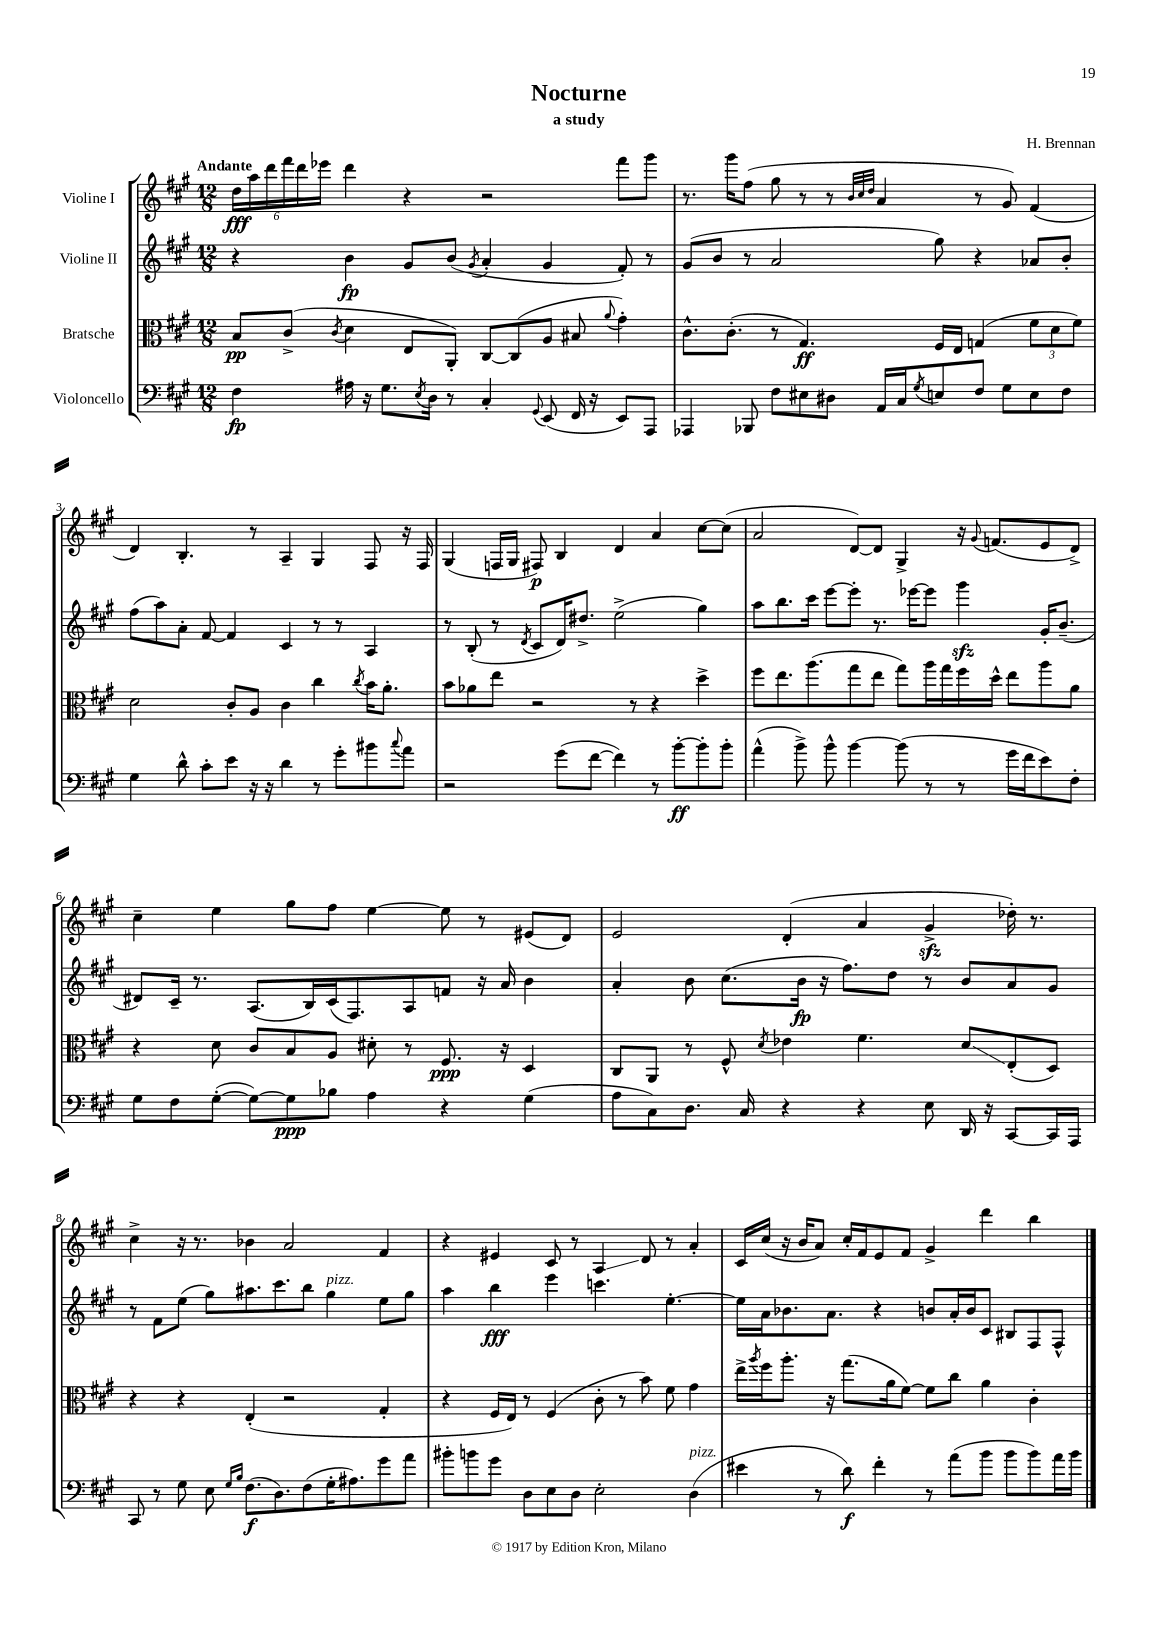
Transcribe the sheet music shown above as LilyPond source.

\header { title = "Nocturne" composer = "H. Brennan" subtitle = "a study" }
<<
\new StaffGroup <<
\new Staff = "s0" \with { instrumentName = "Violine I" } {
    \clef treble \key a \major \numericTimeSignature \time 12/8 \tempo "Andante"
    \tuplet 6/4 { d''16\fff a''16 d'''16 fis'''16 d'''16 ees'''16 } d'''4 r4 r2 fis'''8 gis'''8 |
    r8. gis'''16 fis''8( gis''8 r8 r8 \grace { b'32 cis''32 d''32 } a'4 r8 gis'8) fis'4( |
    d'4) b4.-. r8 a4-- gis4 fis8 r16 fis16 |
    gis4( f16 gis16 fis8\p) b4 d'4 a'4 cis''8~ cis''8( |
    a'2 d'8~) d'8 gis4-> r16 \appoggiatura { gis'8 } f'8.( e'8 d'8->) |
    cis''4-- e''4 gis''8 fis''8 e''4~ e''8 r8 eis'8( d'8) |
    e'2 d'4-.( a'4 gis'4->\sfz des''16-.) r8. |
    cis''4-> r16 r8. bes'4 a'2 fis'4 |
    r4 eis'4 cis'8 r8 a4\glissando d'8 r8 a'4-. |
    cis'16 cis''16( r16 b'16 a'8) cis''16-. fis'16 e'8 fis'8 gis'4-> d'''4 b''4 \bar "|." |
}
\new Staff = "s1" \with { instrumentName = "Violine II" } {
    \clef treble \key a \major \numericTimeSignature \time 12/8
    r4 b'4\fp gis'8 b'8( \acciaccatura { gis'8 } a'4-. gis'4 fis'8-.) r8 |
    gis'8( b'8 r8 a'2 gis''8) r4 aes'8 b'8-. |
    fis''8( a''8) a'8-. fis'8~ fis'4 cis'4 r8 r8 a4 |
    r8 b8-.( r8 \acciaccatura { d'8 } cis'8 d'16) dis''8.-> e''2->( gis''4) |
    a''8 b''8. cis'''16 e'''8~ e'''8-. r8. ees'''16~ ees'''8 gis'''4\sfz gis'16-. b'8.--( |
    dis'8) cis'16-- r8. a8.( b16) cis'16( fis8.) a8 f'8 r16 a'16 b'4 |
    a'4-. b'8 cis''8.( b'16\fp r16 fis''8.) d''8 r8 b'8 a'8 gis'8 |
    r8 fis'8 e''8( gis''8) ais''8. cis'''8. b''8 gis''4^\markup { \italic "pizz." } e''8 gis''8 |
    a''4 b''4\fff e'''4 c'''4. e''4.~-. |
    e''16 a'16 bes'8. a'8. r4 b'8 a'16-. b'16 cis'8 bis8 fis8 fis8-^ \bar "|." |
}
\new Staff = "s2" \with { instrumentName = "Bratsche" } {
    \clef alto \key a \major \numericTimeSignature \time 12/8
    b8\pp cis'8->( \acciaccatura { cis'8 } d'4 e8 a,8-.) cis8~ cis8( a8 bis8 \appoggiatura { a'8 } gis'4-.) |
    cis'8.-^ cis'8.-.( r8 gis4.\ff) fis16 e16 g4( \tuplet 3/2 { fis'8 d'8 fis'8) } |
    d'2 cis'8-. a8 cis'4 cis''4 \acciaccatura { cis''8 } b'16 a'8.-. |
    b'8 aes'8 e''8 r2 r8 r4 d''4-> |
    fis''8 e''8. a''8.( gis''8 e''8 gis''8) a''16 gis''16 fis''16 d''16-^ e''8 a''8 a'8 |
    r4 d'8 cis'8 b8 a8 dis'8-. r8 fis8.\ppp r16 d4 |
    cis8 a,8 r8 fis8-^ \acciaccatura { d'8 } ees'4 fis'4. d'8\glissando e8-.( d8) |
    r4 r4 e4-.( r2 gis4-. |
    r4 fis16 e16) r8 fis4( cis'8-. r8 b'8) fis'8 gis'4 |
    e''16-> \acciaccatura { a''8 } fis''16 a''8.-. r16 gis''8.( a'16 fis'8~) fis'8 cis''8 a'4 cis'4-. \bar "|." |
}
\new Staff = "s3" \with { instrumentName = "Violoncello" } {
    \clef bass \key a \major \numericTimeSignature \time 12/8
    fis4\fp ais16 r16 gis8. \acciaccatura { e8 } d16 r8 cis4-. \appoggiatura { gis,8 } e,8( fis,16 r16 e,8) a,,8 |
    aes,,4 bes,,8 fis8 eis8 dis8 a,16 cis16 \acciaccatura { gis8 } e8 fis8 gis8 e8 fis8 |
    gis4 d'8-^ cis'8-. e'8 r16 r16 d'4 r8 gis'8-. bis'8 \appoggiatura { cis''8 } a'8 |
    r2 gis'8( fis'8~ fis'4) r8 b'8~-.\ff b'8-. b'8-. |
    a'4-^( b'8->) b'8-^ b'4~ b'8( r8 r8 gis'16 fis'16 e'8) fis8-. |
    gis8 fis8 gis8~-.( gis8~) gis8\ppp bes8 a4 r4 gis4( |
    a8 cis8) d8. cis16 r4 r4 e8 d,16 r16 cis,8~ cis,16 a,,16 |
    cis,8 r8 gis8 e8 \grace { gis16 b16 } fis8.\f( d8.) fis8( gis16-. ais8.) gis'8 a'8 |
    bis'8-. b'8 gis'8 d8 e8 d8 e2-. d4^\markup { \italic "pizz." }( |
    eis'4 r8 d'8\f) fis'4-. r8 a'8( b'8 b'8 b'8) a'16 b'16 \bar "|." |
}
>>
>>
